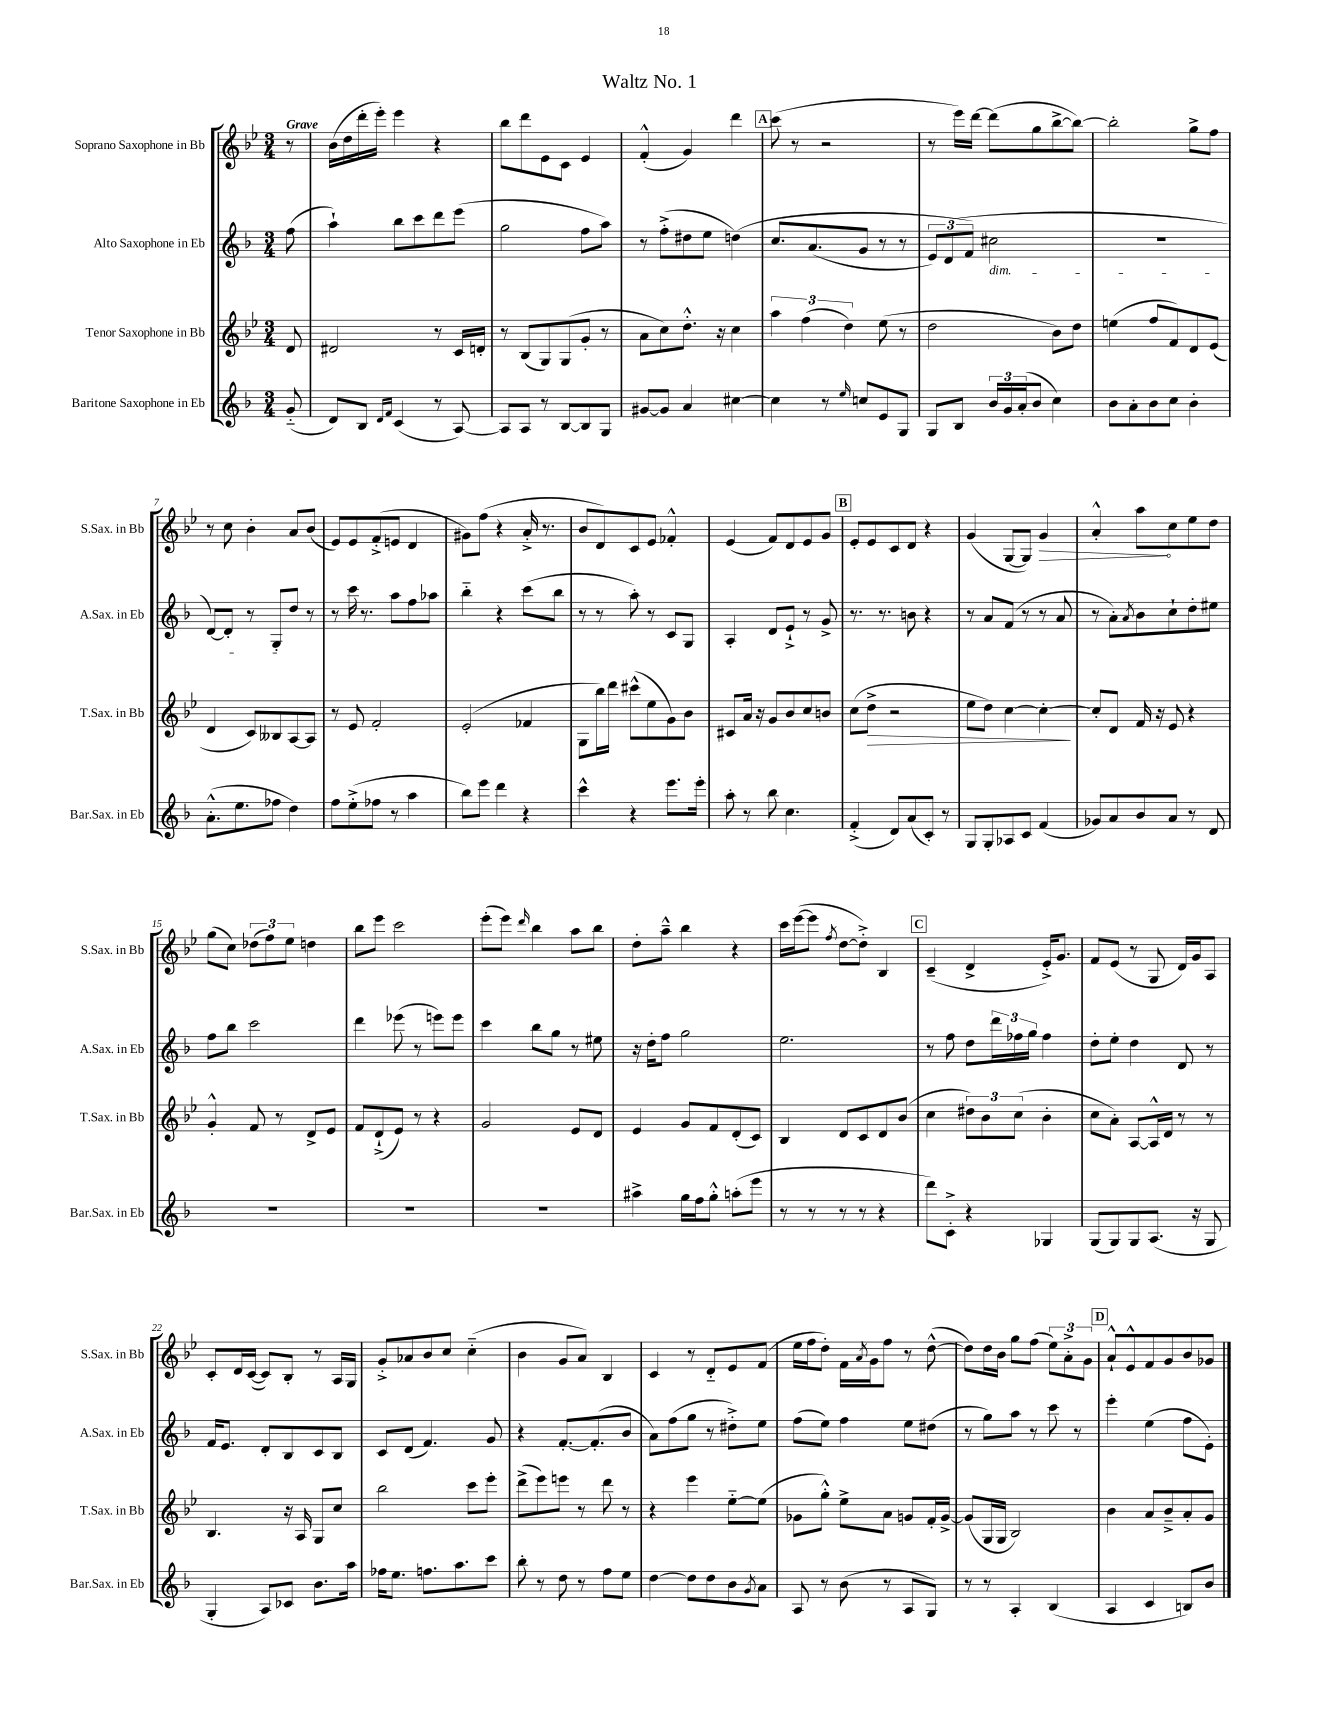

**kern	**kern	**kern	**kern
*staff4	*staff3	*staff2	*staff1
*clefG2	*clefG2	*clefG2	*clefG2
*k[b-]	*k[b-e-]	*k[b-]	*k[b-e-]
*M3/4	*M3/4	*M3/4	*M3/4
(8g'~	8d	(8ff	8r
=	=	=	=
8d)	2d#	4aa`)	(16b-
.	.	.	16dd
8B-	.	.	16ddd'
.	.	.	16eee-')
16qqd	.	.	.
16qqf	.	.	.
(4c	.	8bb-	4eee-
.	.	8ccc	.
8r	8r	8ddd	4r
[8A)	16c	(8eee	.
.	16d'	.	.
=	=	=	=
8A]	8r	2gg	8bb-
8A	(8B-	.	8ddd
8r	8G)	.	8e-
[8B-	(8G	.	8c
8B-]	8g'	8ff	4e-
8G	8r	8aa)	.
=	=	=	=
[8g#	8a	8r	(4f'^^
8g#]	8cc)	(8ff'^	.
4a	8.dd'^^	8dd#	4g)
.	.	8ee	.
.	16r	.	.
[4cc#	4cc	&(4dd)	4ddd
=	=	=	=
4cc#]	6aa	8.cc	(8ccc
.	.	.	8r
.	(6ff	.	.
.	.	(8.a	.
8r	.	.	2r
.	6dd)	.	.
16qqee	.	.	.
8cc	.	8g	.
8e	(8ee-	8r	.
8G	8r	8r	.
=	=	=	=
8G	2dd	12e)	8r
.	.	(12d	.
8B-	.	.	16eee-)
.	.	12f&)	.
.	.	.	[16ddd
24b-	.	2cc#	(8ddd]
24g	.	.	.
(24a'	.	.	.
8b-	.	.	8gg
4cc)	8b-)	.	[8bb-^
.	8dd	.	8bb-_)
=	=	=	=
8b-	(4ee	2.r	2bb-']
8a'	.	.	.
8b-	8ff	.	.
8cc	8f)	.	.
4b-'	8d	.	8gg^
.	(8e-	.	8ff
=	=	=	=
(8.a'^^	4d	[8d)	8r
.	.	8d']	8cc
8.ee	.	.	.
.	8c)	8r	4b-'
8ff-	8B--	8G'	.
4dd)	[8A	8dd	8a
.	8A]	8r	(8b-
=	=	=	=
8ff	8r	8r	8e-)
(8ee'^	8e-	16ccc	8e-
.	.	8.r	.
8ff-	2f'	.	(8f'^
8r	.	8aa	8e
4aa	.	8ff	4d
.	.	8aa-	.
=	=	=	=
8bb-)	(2e-'	4bb-'~	8g#)
8eee	.	.	(8ff
4ddd	.	4r	4r
4r	4f-	(8ccc	16a'^
.	.	.	8.r
.	.	8bb-	.
=	=	=	=
4ccc^^	8G	8r	8b-
.	16bb-)	8r	8d)
.	16ddd	.	.
4r	(8ccc#^^	8aa')	8c
.	8ee-	8r	8e-
8.eee	8g)	8c	4f-'^^
.	8b-	8G	.
16eee'	.	.	.
=	=	=	=
8aa'	8c#	4A'	(4e-
8r	16a	.	.
.	16r	.	.
8bb-	8g	8d	8f)
4.cc	8b-	8e`^	8d
.	8cc	8r	8e-
.	8b	8g^	8g
=	=	=	=
(4f'^	(8cc	8.r	8e-'
.	8dd^	.	8e-
.	.	8.r	.
8d)	2r	.	8c
(8a	.	8b	8d
8c')	.	4r	4r
8r	.	.	.
=	=	=	=
8G	8ee-	8r	(4g
8G'	8dd)	8a	.
8A-	[4cc	(8f	[8G
8c	.	8r	8G])
(4f	4cc'_	8r	4g
.	.	8a	.
=	=	=	=
8g-)	8cc']	8r	4a'^^
8a	8d	8a')	.
.	.	8qa	.
8b-	16f	8b-	8aa
.	16r	.	.
8a	8e-	8cc`	8cc
8r	4r	8dd'	8ee-
8d	.	8ee#	8dd
=	=	=	=
2.r	4g'^^	8ff	(8gg
.	.	8bb-	8cc)
.	8f	2ccc	(12dd-
.	.	.	12ff)
.	8r	.	.
.	.	.	12ee-
.	8d^	.	4dd
.	8e-	.	.
=	=	=	=
2.r	8f	4ddd	8bb-
.	(8d`^	.	8eee-
.	8e-)	(8eee-	2ccc
.	8r	8r	.
.	4r	8eee)	.
.	.	8eee	.
=	=	=	=
2.r	2g	4ccc	(8eee-'
.	.	.	8eee-)
.	.	.	16qqddd
.	.	8bb-	4bb-
.	.	8gg	.
.	8e-	8r	8aa
.	8d	8ee#	8bb-
=	=	=	=
4aa#^	4e-	16r	8dd'
.	.	16dd'	.
.	.	8ff	8aa~^^
16gg	8g	2gg	4bb-
16ff	.	.	.
8gg'^^	8f	.	.
(8aa'	(8d'	.	4r
8eee	8c)	.	.
=	=	=	=
8r	4B-	2.ee	16ccc
.	.	.	([16eee-
8r	.	.	8eee-]
.	.	.	8qff
8r	8d	.	[8dd
8r	8c	.	8dd'^])
4r	8d	.	4B-
.	(8b-	.	.
=	=	=	=
8ddd)	4cc	8r	(4c~
8c'^	.	8ff	.
4r	12dd#)	8dd	4d^
.	12b-	.	.
.	.	24ddd	.
.	(12cc	24ff-	.
.	.	24gg	.
4G-	4b-'	4ff-	16e-'^)
.	.	.	8.g
=	=	=	=
(8G	8cc	8dd'	8f
8G)	8a')	8ee'	(8e-
8G	[8A	4dd	8r
(8.A	16A^^]	.	8G
.	16d	.	.
.	8r	8d	16d)
16r	.	.	16g
8G	8r	8r	8A
=	=	=	=
4G'	4.B-	16f	8c'
.	.	8.e	.
.	.	.	16d
.	.	.	([16c
8A)	.	8d'	8c])
8c-	16r	8B-	8B-'
.	16A	.	.
8.b-	8G	8c	8r
.	8cc	8B-	16A
16aa	.	.	16G
=	=	=	=
16ff-	2bb-	8c	8g'^
8.ee	.	.	.
.	.	(8d	8a-
8.ff	.	4.f)	8b-
.	.	.	8cc
8.aa	.	.	.
.	8ccc	.	(4cc'~
8ccc	8eee-'	8g	.
=	=	=	=
8bb-'	(8ddd^	4r	4b-
8r	8eee-)	.	.
8dd	8eee	[8.f'	8g
8r	8r	.	8a)
.	.	(8.f']	.
8ff	8ddd	.	4B-
8ee	8r	8b-	.
=	=	=	=
[4dd	4r	8a)	4c
.	.	(8ff	.
8dd]	4eee-	8gg	8r
8dd	.	8r	8d'~
8b-	[8ee-'~	8dd#'^)	8e-
8qg	.	.	.
8a	(8ee-]	8ee	(8f
=	=	=	=
8A	8g-	(8ff	16ee-
.	.	.	16ff
8r	8gg'^^)	8ee)	8dd')
(8b-	8ee-^	4ff	16f
.	.	.	8qa
.	.	.	16g
8r	8a	.	8ff
8A	8g	8ee	8r
8G)	16f'	(8dd#	([8dd^^
.	[16g^	.	.
=	=	=	=
8r	(8g]	8r	8dd])
8r	16G	8gg)	16dd
.	16G	.	16b-
4A'	2B-)	8aa	8gg
.	.	8r	(8ff
(4B-	.	8ccc	12ee-)
.	.	.	12a'^
.	.	8r	.
.	.	.	12g
=	=	=	=
4A	4b-	4eee'	8a`^^
.	.	.	8e-^^
4c	8a	(4ee	8f
.	8b-~^	.	8g
8B)	8a'	8ff	8b-
8b-	8g	8e')	8g-
==	==	==	==
*-	*-	*-	*-
